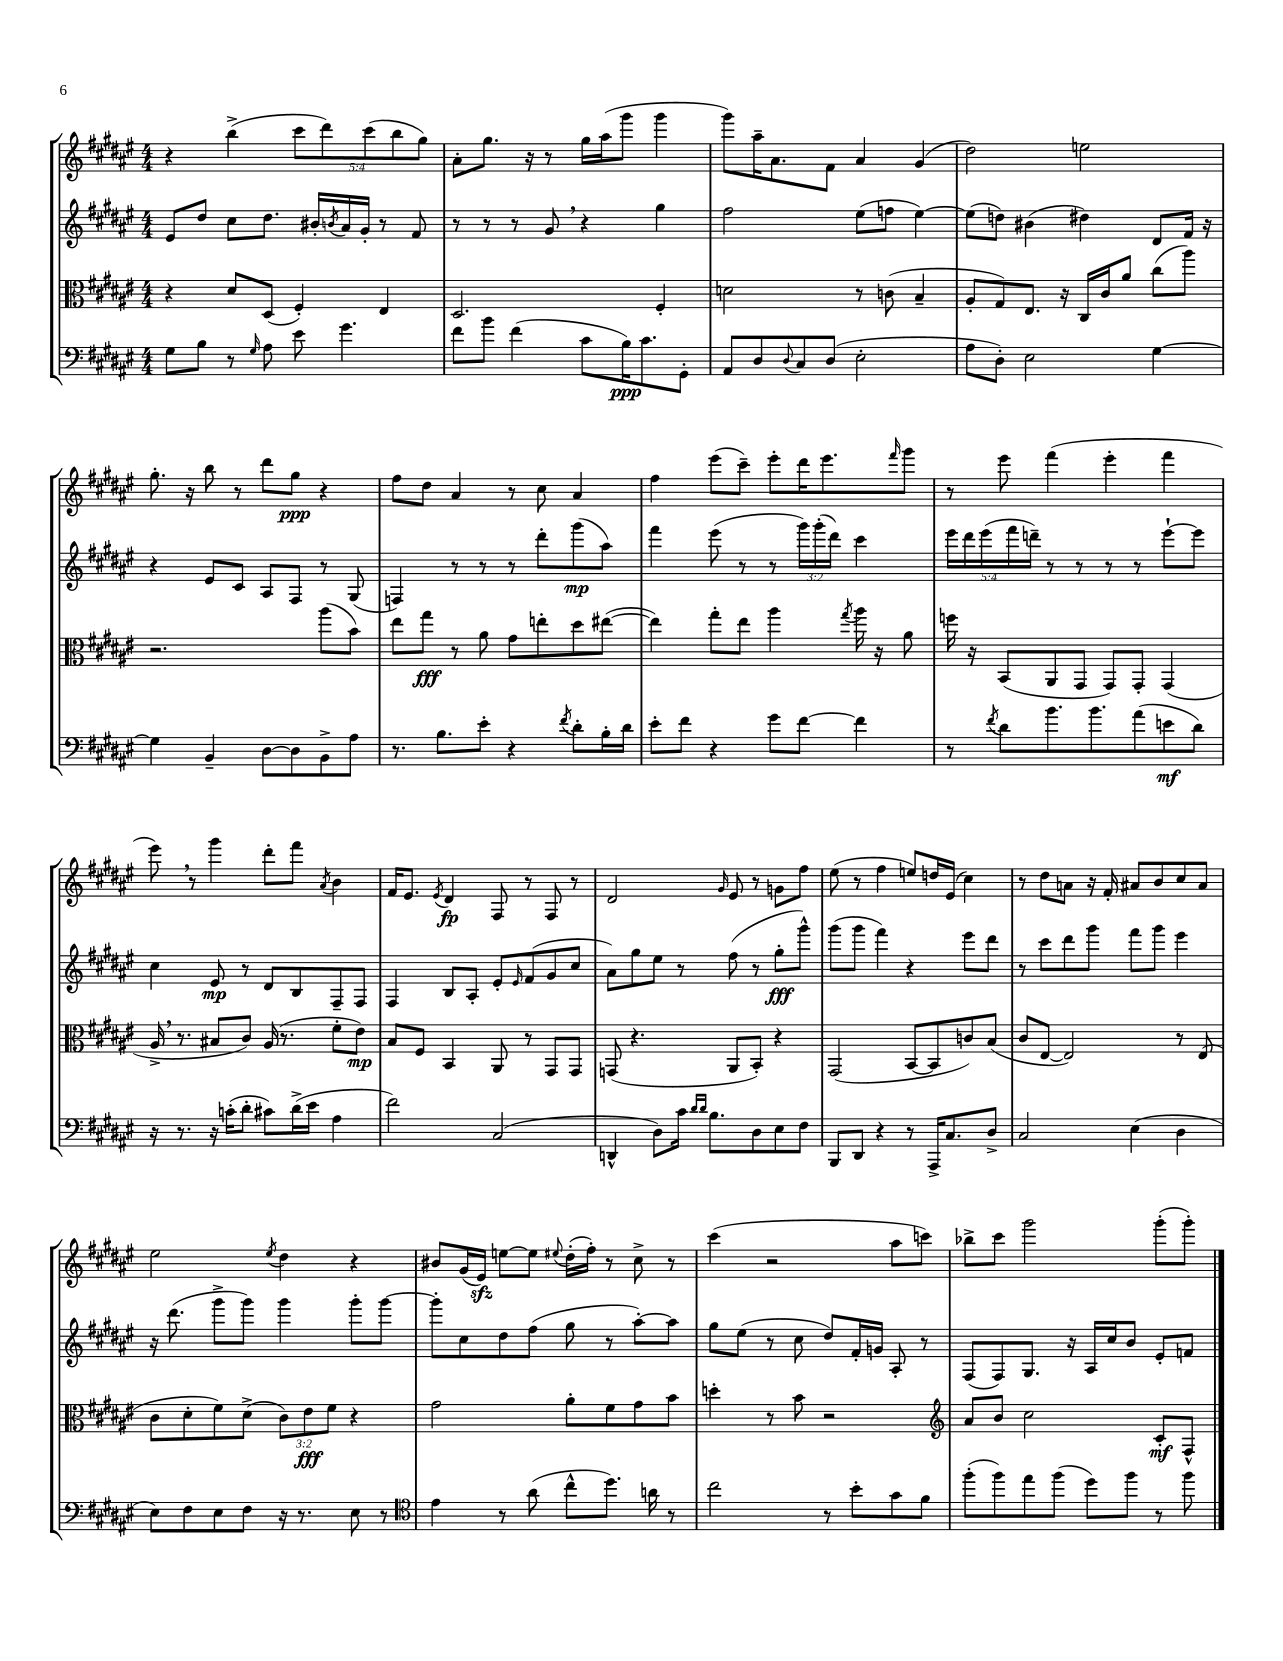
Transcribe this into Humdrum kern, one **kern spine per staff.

**kern	**kern	**kern	**kern
*staff4	*staff3	*staff2	*staff1
*clefF4	*clefC3	*clefG2	*clefG2
*k[f#c#g#d#a#e#]	*k[f#c#g#d#a#e#]	*k[f#c#g#d#a#e#]	*k[f#c#g#d#a#e#]
*M4/4	*M4/4	*M4/4	*M4/4
8G#	4r	8e#	4r
8B	.	8dd#	.
8r	8d#	8cc#	(4bb^
16qqG#	.	.	.
8A#	(8D#	8.dd#	.
8e#	4F#')	.	10ccc#
.	.	16b#'	.
.	.	.	10ddd#)
.	.	8qb	.
4.g#	.	16a#	.
.	.	16g#'	.
.	.	.	(10ccc#
.	4E#	8r	.
.	.	.	10bb
.	.	8f#	.
.	.	.	10gg#)
=	=	=	=
8f#	2.D#	8r	8a#'
8b	.	8r	8.gg#
(4f#	.	8r	.
.	.	.	16r
.	.	8g#	8r
8c#	.	4r	16gg#
.	.	.	(16aa#
16B)	.	.	8ggg#
8.c#	.	.	.
.	4F#'	4gg#	4ggg#
8GG#'	.	.	.
=	=	=	=
8AA#	2d	2ff#	8ggg#)
8D#	.	.	16aa#~
.	.	.	8.a#
8qqD#	.	.	.
8C#	.	.	.
(8D#	.	.	8f#
2E#'	8r	(8ee#	4a#
.	(8c	8ff	.
.	4B~	[4ee#)	(4g#
=	=	=	=
8A#	8A#'	(8ee#]	2dd#)
8D#')	8G#)	8dd)	.
2E#	8.E#	(4b#	.
.	16r	.	.
.	16C#	4dd#)	2ee
.	16c#	.	.
.	8a#	.	.
[4G#	(8cc#	8d#	.
.	8aa#)	16f#	.
.	.	16r	.
=	=	=	=
4G#]	2.r	4r	8.gg#'
.	.	.	16r
4BB~	.	8e#	8bb
.	.	8c#	8r
[8D#	.	8A#	8ddd#
8D#]	.	8F#	8gg#
8BB^	(8aa#	8r	4r
8A#	8b)	(8G#	.
=	=	=	=
8.r	8ee#	4F)	8ff#
.	8gg#	.	8dd#
8.B	.	.	.
.	8r	8r	4a#
8e#'	8a#	8r	.
4r	8g#	8r	8r
.	8ee'	8ddd#'	8cc#
8qf#	.	.	.
8d#'	8dd#	(8ggg#	4a#
16B'	([8ee#	8aa#)	.
16d#	.	.	.
=	=	=	=
8e#'	4ee#])	4fff#	4ff#
8f#	.	.	.
4r	8gg#'	(8eee#	(8eee#
.	8ee#	8r	8ccc#~)
8g#	4aa#	8r	8eee#'
[8f#	.	24ggg#)	16ddd#
.	.	(24ggg#'	.
.	.	.	8.eee#
.	.	24ddd#)	.
.	8qgg#	.	.
4f#]	16aa#	4ccc#	.
.	16r	.	.
.	.	.	16qqfff#
.	8a#	.	8ggg#
=	=	=	=
8r	16ff	20eee#	8r
.	.	20ddd#	.
.	16r	.	.
.	.	(20eee#	.
8qf#	.	.	.
8d#	(8BB	.	8eee#
.	.	20fff#	.
.	.	20ddd~)	.
8.b	8AA#	8r	(4fff#
.	8GG#	8r	.
8.b	.	.	.
.	8GG#)	8r	4eee#'
(8a#	8GG#'	8r	.
8e	(4GG#	[8eee#`	4fff#
8d#)	.	8eee#]	.
=	=	=	=
16r	16A#^	4cc#	8eee#)
8.r	8.r	.	.
.	.	.	8r
16r	8B#	8e#	4ggg#
(16c'	.	.	.
8d#'	8c#)	8r	.
8c#)	(16A#	8d#	8ddd#'
.	8.r	.	.
(16d#^	.	8B	8fff#
16e#	.	.	.
.	.	.	8qa#
4A#	8f#'	8F#~	4b
.	8e#)	8F#	.
=	=	=	=
2f#)	8B	4F#	16f#
.	.	.	8.e#
.	8F#	.	.
.	.	.	8qe#
.	4BB	8B	4d#
.	.	8A#'	.
(2C#	8AA#	8e#'	8F#
.	.	16qqe#	.
.	8r	(8f#	8r
.	8GG#	8g#	8F#
.	8GG#	8cc#	8r
=	=	=	=
4DD^^	(8GG	8a#)	2d#
.	4.r	8gg#	.
8D#)	.	8ee#	.
16c#	.	8r	.
16qqd#	.	.	.
16qqd#	.	.	.
8.B	.	.	.
.	.	.	16qqg#
.	8AA#	(8ff#	8e#
8D#	8BB')	8r	8r
8E#	4r	8gg#'	8g
8F#	.	8ggg#^^)	8ff#
=	=	=	=
8BBB	(2GG#	(8ggg#	(8ee#
8DD#	.	8ggg#	8r
4r	.	4fff#)	4ff#
8r	[8BB	4r	8ee)
16AAA#^	8BB]	.	16dd
8.C#	.	.	(16e#
.	8c)	8eee#	4cc#)
8D#^	(8B	8ddd#	.
=	=	=	=
2C#	8c#	8r	8r
.	[8E#	8ccc#	8dd#
.	2E#])	8ddd#	8a
.	.	8ggg#	16r
.	.	.	16f#'
(4E#	.	8fff#	8a#
.	.	8ggg#	8b
4D#	8r	4eee#	8cc#
.	(8E#	.	8a#
=	=	=	=
8E#)	8c#	16r	2ee#
.	.	(8.ddd#	.
8F#	8d#'	.	.
8E#	8f#)	8ggg#^	.
8F#	(8d#^	8ggg#)	.
.	.	.	8qee#
16r	12c#)	4ggg#	4dd#
8.r	.	.	.
.	12e#	.	.
.	12f#	.	.
8E#	4r	8ggg#'	4r
8r	.	[8ggg#	.
=	=	=	=
*clefC4	*	*	*
4e#	2g#	8ggg#']	8b#
.	.	8cc#	(16g#
.	.	.	16e#)
8r	.	8dd#	[8ee
(8a#	.	(8ff#	8ee]
.	.	.	8qqee#
8cc#^^	8a#'	8gg#	(16dd#'
.	.	.	16ff#')
8.dd#)	8f#	8r	8r
.	8g#	[8aa#')	8cc#^
16a	.	.	.
8r	8b	8aa#]	8r
=	=	=	=
2cc#	4dd'	8gg#	(4ccc#
.	.	(8ee#	.
.	8r	8r	2r
.	8b	8cc#	.
8r	2r	8dd#)	.
8b'	.	16f#'	.
.	.	16g	.
8g#	.	8A#'	8aa#
8f#	.	8r	8ccc)
=	=	=	=
*	*clefG2	*	*
(8ff#'	8a#	(8F#	8bb-^
8ff#)	8b	8F#)	8ccc#
8ee#	2cc#	8.G#	2ggg#
(8ff#	.	.	.
.	.	16r	.
8dd#)	.	16A#	.
.	.	16cc#	.
8ff#	.	8b	.
8r	8c#'	8e#'	(8ggg#'
8ff#	8F#^^	8f	8ggg#')
==	==	==	==
*-	*-	*-	*-
